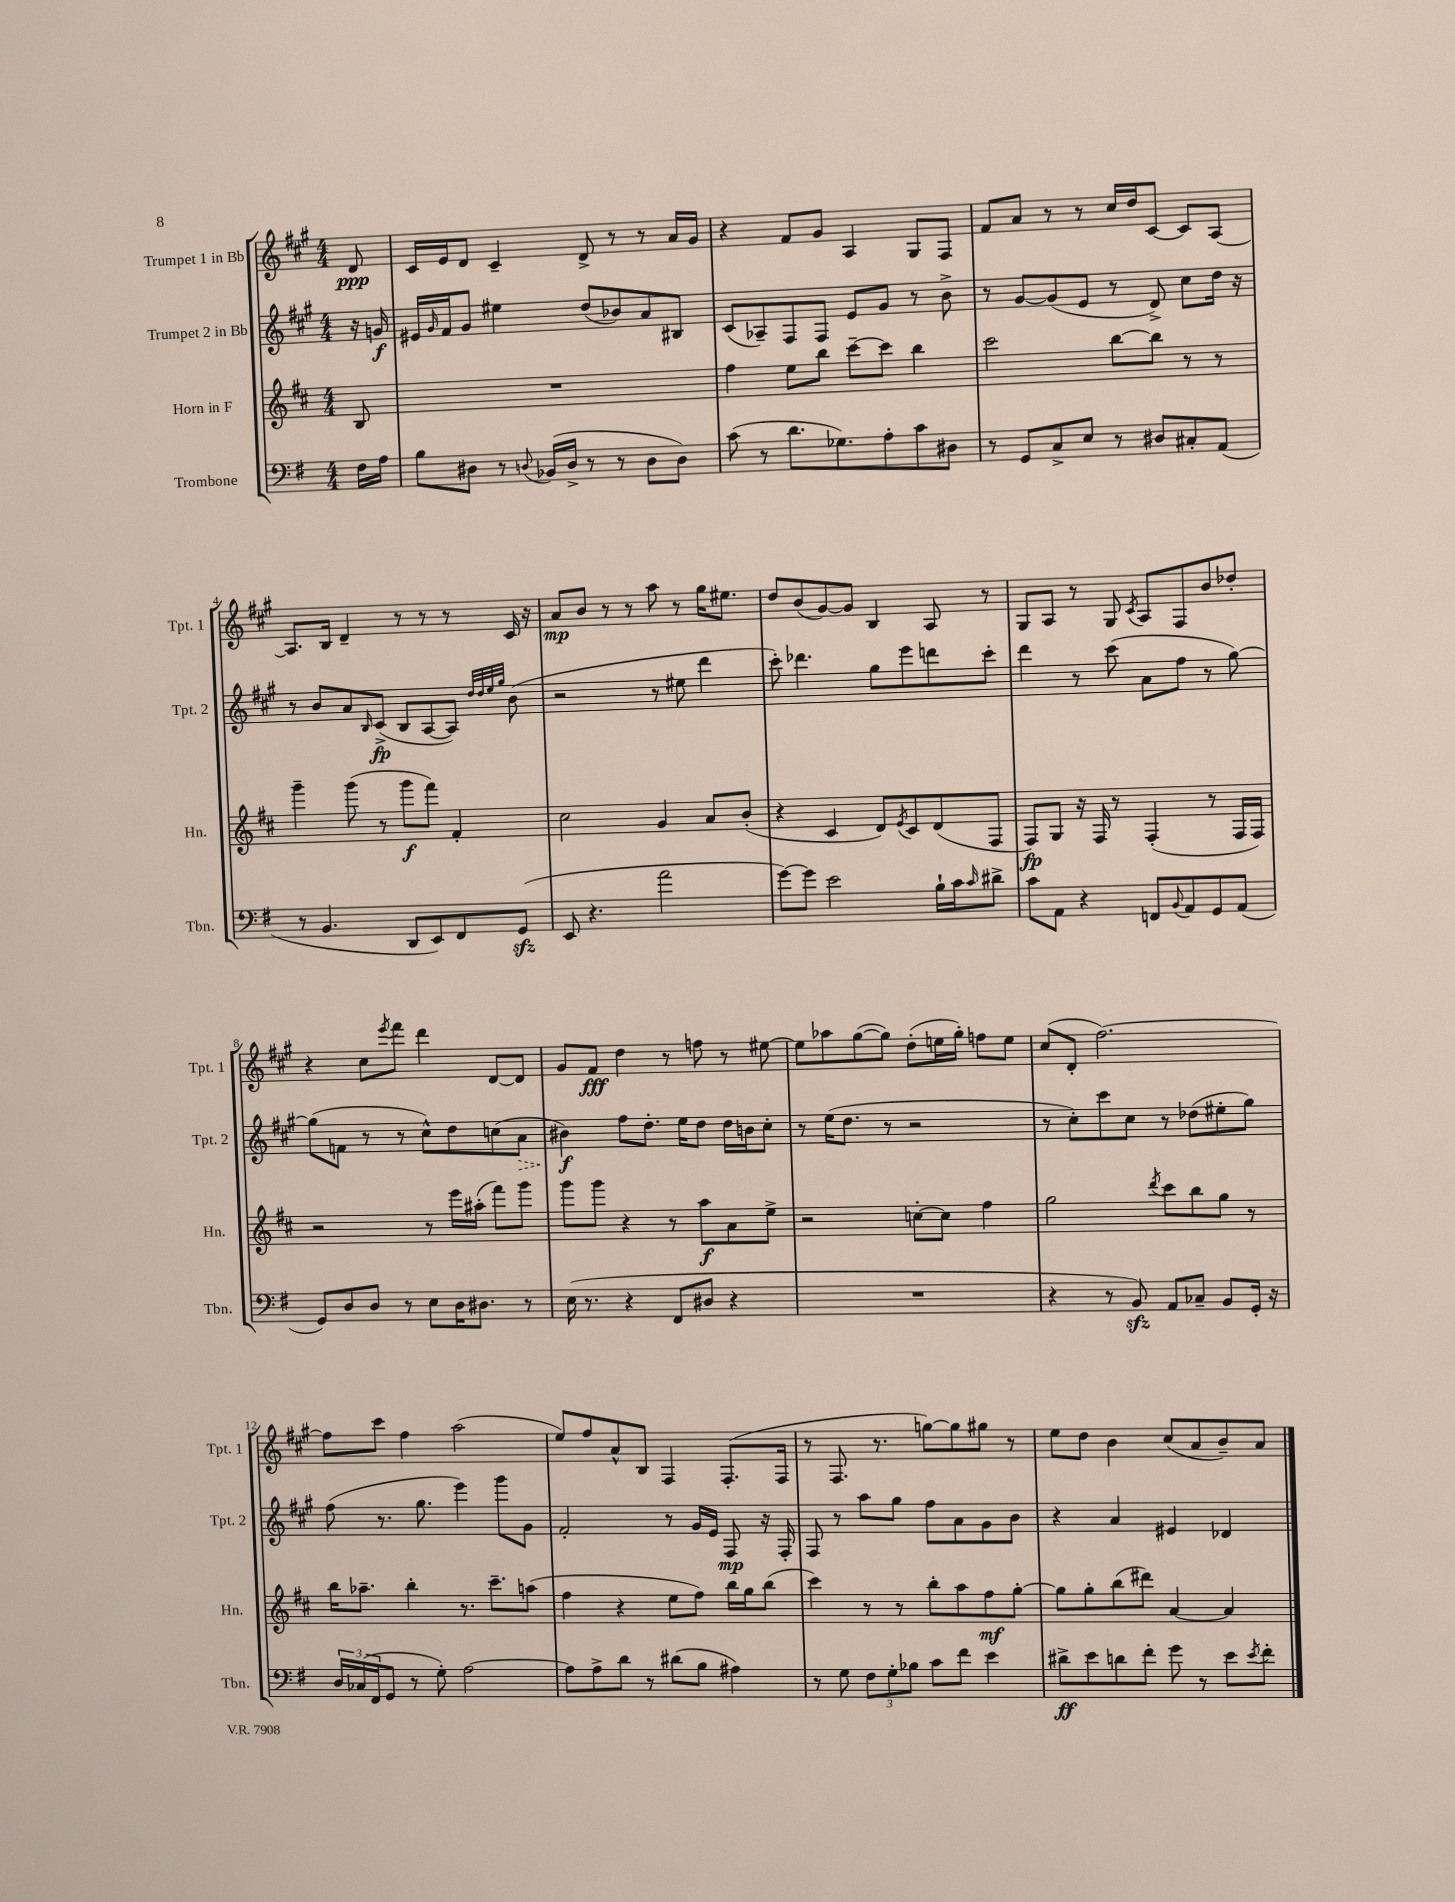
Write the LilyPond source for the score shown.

<<
\new StaffGroup <<
\new Staff = "s0" \with { instrumentName = "Trumpet 1 in Bb" shortInstrumentName = "Tpt. 1" } {
    \clef treble \key a \major \numericTimeSignature \time 4/4 \partial 8
    d'8\ppp |
    cis'16 e'16 d'8 cis'4-- d'8-> r8 r8 a'16 gis'16 |
    r4 fis'8 gis'8 a4 gis8 fis8 |
    fis'8 a'8 r8 r8 cis''16 d''16 cis'8~ cis'8 a8~ |
    a8. b16 d'4-- r8 r8 r8 cis'16 r16 |
    a'8\mp b'8 r8 r8 a''8 r8 gis''16 eis''8. |
    d''8 b'8( gis'8~) gis'8 b4 a8 r8 |
    gis8 a8 r8 gis8 \acciaccatura { cis'8 } a8 fis8 b'8 des''8-. |
    r4 cis''8 \acciaccatura { e'''8 } fis'''8 d'''4 d'8~ d'8 |
    gis'8 fis'8\fff d''4 r8 f''8 r8 eis''8~ |
    eis''8 aes''8 gis''8~( gis''8) d''8-.( e''16 gis''16-.) f''8 e''8 |
    cis''8( d'8-. fis''2.~) |
    fis''8 cis'''8 fis''4 a''2( |
    e''8) fis''8 a'8-^ b8 fis4 fis8.-.( fis16 |
    r8 fis8. r8. g''8~) g''8 gis''8 r8 |
    e''8 d''8 b'4 cis''8( a'8 b'8--) a'8 \bar "|." |
}
\new Staff = "s1" \with { instrumentName = "Trumpet 2 in Bb" shortInstrumentName = "Tpt. 2" } {
    \clef treble \key a \major \numericTimeSignature \time 4/4 \partial 8
    r16 g'16\f |
    eis'16 \grace { gis'16 } fis'16 gis'8 eis''4 d''8( bes'8) a'8 bis8 |
    cis'8( aes8--) fis8 fis8 e'8 gis'8 r8 b'8-> |
    r8 gis'8~ gis'8( e'8 r8 d'8->) cis''8 d''16 r16 |
    r8 b'8 a'8 \grace { b16 } cis'8->\fp( b8 a8~ a8) \grace { d''32 d''32 e''32 gis''32 } b'8( |
    r2 r8 eis''8 d'''4 |
    cis'''8-.) des'''4. gis''8 e'''8 d'''8 cis'''8-. |
    d'''4 r8 cis'''8( a'8 fis''8 r8 gis''8~) |
    gis''8( f'8 r8 r8 cis''8-^) d''8 c''8( \once \override Hairpin.style = #'dashed-line a'8\> |
    bis'4\f\!) fis''8 d''8.-. e''16 d''8 d''16 b'16 cis''8-. |
    r8 e''16( d''8. r8 r2 |
    r8 cis''8-.) cis'''8 cis''8 r8 des''8( eis''8-. gis''8) |
    fis''8( r8. gis''8. e'''4) gis'''8 gis'8 |
    fis'2-. r8 gis'16 e'16 fis8\mp r16 fis16-. |
    fis8 r8 a''8 gis''8 fis''8 a'8 gis'8 b'8 |
    r4 a'4 eis'4 des'4 \bar "|." |
}
\new Staff = "s2" \with { instrumentName = "Horn in F" shortInstrumentName = "Hn." } {
    \clef treble \key d \major \numericTimeSignature \time 4/4 \partial 8
    b8 |
    R1 |
    fis''4 e''8 b''8 cis'''8~-- cis'''8 b''4 |
    cis'''2 b''8~ b''8 r8 r8 |
    g'''4-- g'''8( r8 g'''8\f fis'''8) fis'4-. |
    cis''2 g'4 a'8 b'8-.( |
    r4 cis'4 d'8) \acciaccatura { e'8 } cis'8 d'8( fis8 |
    fis8\fp) g8 r16 fis16 r8 fis4-.( r8 fis16 fis16) |
    r2 r8 e'''16 ais''16-.( fis'''8) g'''8 |
    g'''8 g'''8 r4 r8 a''8\f a'8 e''8-> |
    r2 c''8~-. c''8 fis''4 |
    g''2 \acciaccatura { d'''8 } cis'''8 b''8 g''8 r8 |
    b''16 aes''8.-- b''4-. r8. cis'''8.-- a''8( |
    fis''4 r4 e''8 fis''8) b''16 g''16 b''8( |
    cis'''4) r8 r8 b''8-. a''8 fis''8\mf g''8~-. |
    g''8 g''8-. b''8( dis'''8) a'4~ a'4 \bar "|." |
}
\new Staff = "s3" \with { instrumentName = "Trombone" shortInstrumentName = "Tbn." } {
    \clef bass \key g \major \numericTimeSignature \time 4/4 \partial 8
    fis16 a16 |
    b8 dis8 r8 \appoggiatura { d8 } bes,16( d16-> r8 r8 d8 d8) |
    c'8( r8 d'8. ges8.) a8-. c'8 dis8 |
    r8 g,8 c8-> e8 r8 dis8 cis8-. a,8( |
    r8 b,4. d,8 e,8) fis,8 g,8\sfz( |
    e,8 r4. a'2 |
    g'8~) g'8 e'2 b16-! c'16 \grace { c'16 } dis'8-> |
    c'8 a,8 r4 f,8 \appoggiatura { b,8 } a,8 g,8 a,8( |
    g,8) d8 d8 r8 e8 d16 dis8. r8 |
    e16( r8. r4 fis,8 dis8 r4 |
    R1 |
    r4 r8 b,8\sfz) a,8 ces8-- b,8 g,16-. r16 |
    \tuplet 3/2 { d16 ces16( fis,16 } g,8 r8 g8-.) a2~ |
    a8 a8-> d'8 r8 dis'8( b8 ais4) |
    r8 g8 \tuplet 3/2 { fis8 g8-. bes8 } c'8 fis'8 e'4 |
    dis'8->\ff e'8 d'8 fis'8-. g'8 r8 e'8 \acciaccatura { e'8 } fis'8-. \bar "|." |
}
>>
>>
